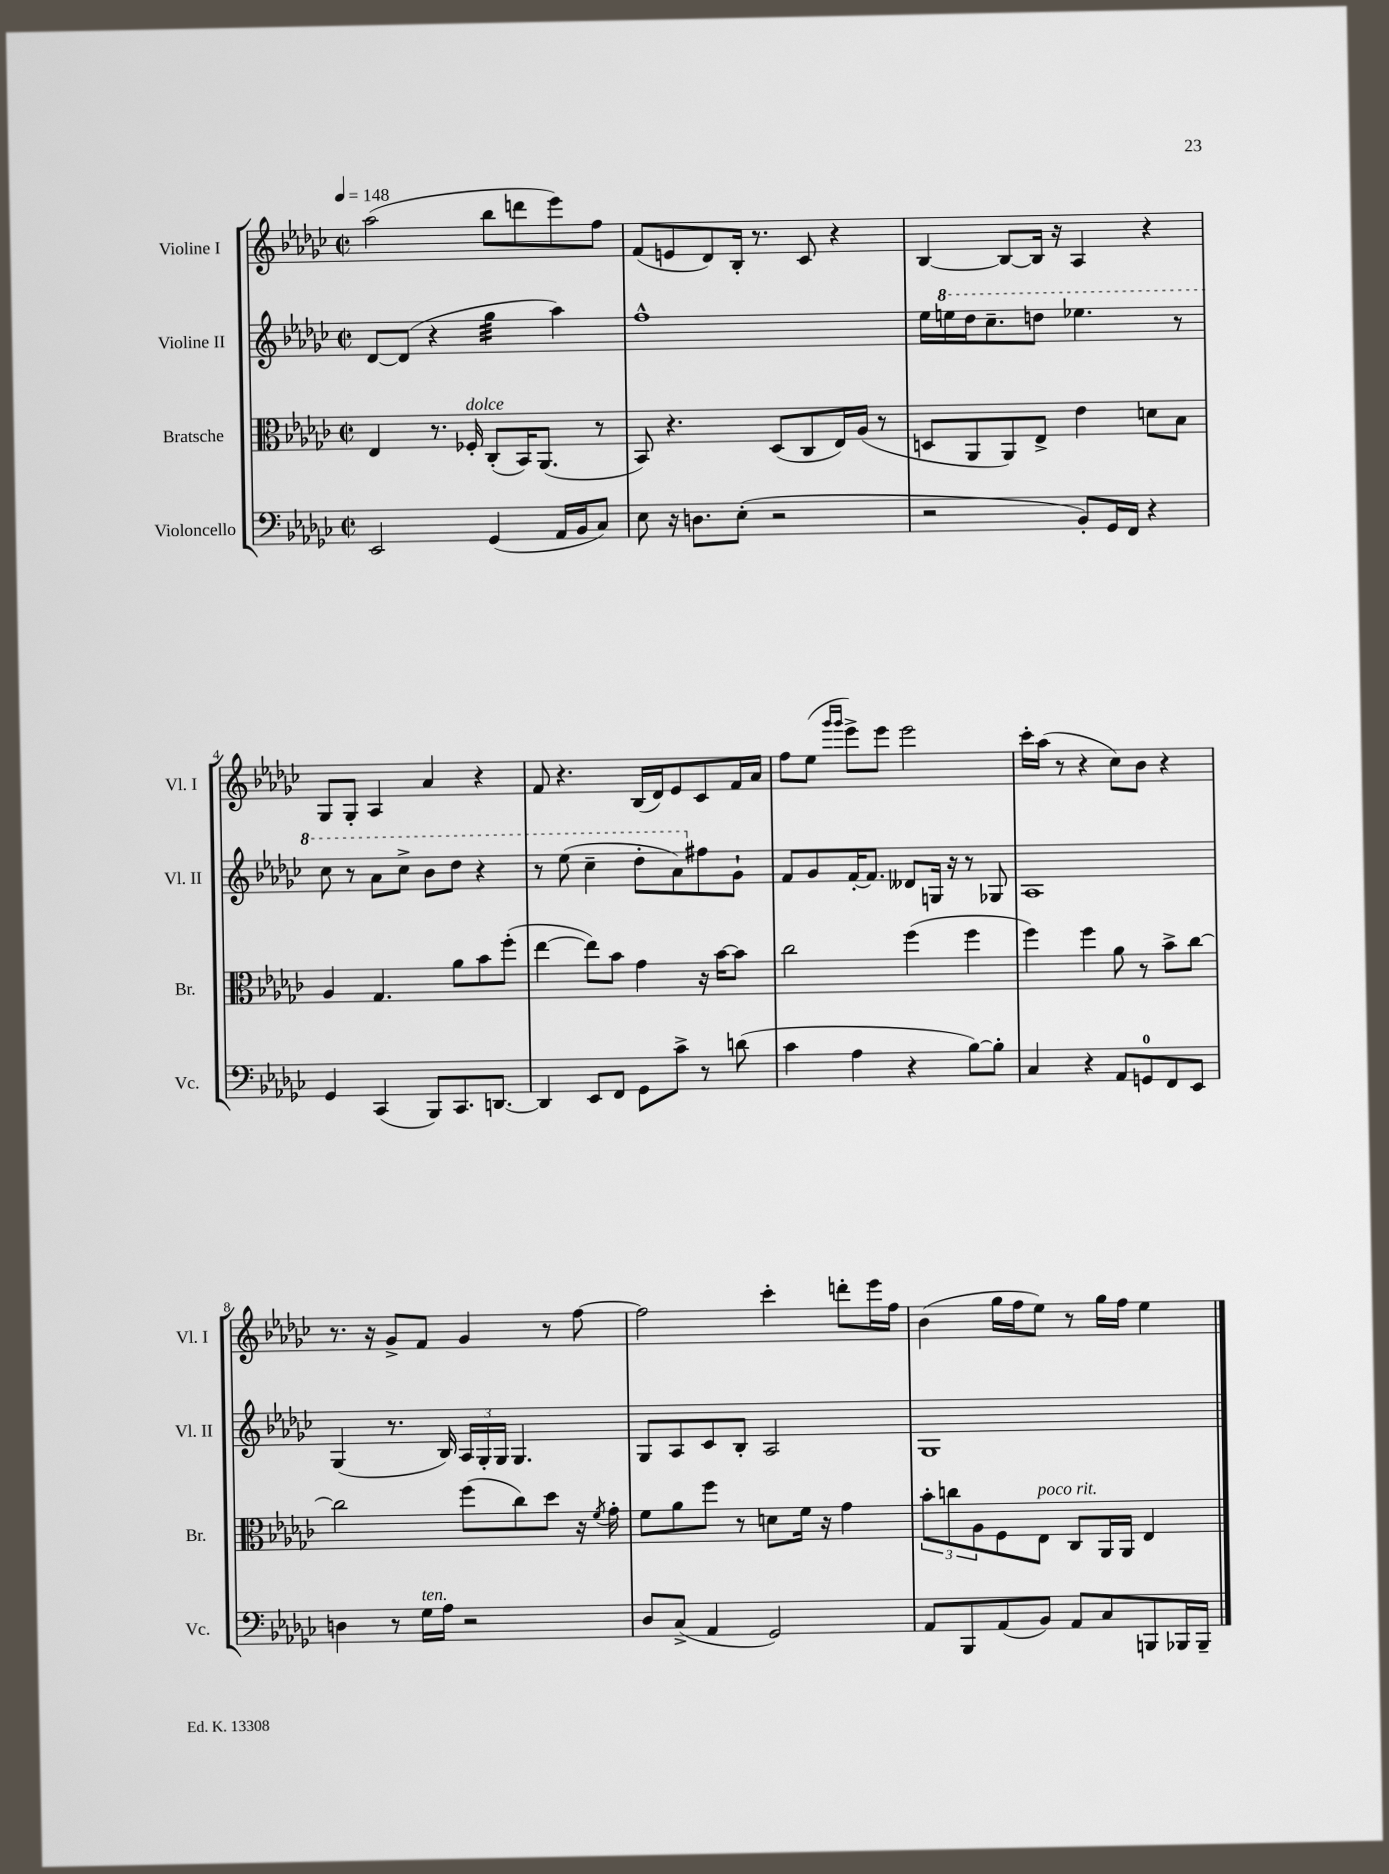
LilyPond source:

<<
\new StaffGroup <<
\new Staff = "s0" \with { instrumentName = "Violine I" shortInstrumentName = "Vl. I" } {
    \clef treble \key ges \major \defaultTimeSignature \time 2/2 \tempo 4 = 148
    aes''2( bes''8 d'''8 ees'''8) f''8 |
    f'8( e'8 des'8) bes16-. r8. ces'8 r4 |
    bes4~ bes8~ bes16 r16 aes4 r4 |
    ges8 ges8-. aes4 aes'4 r4 |
    f'8 r4. bes16( des'16) ees'8 ces'8 f'16 aes'16 |
    f''8 ees''8( \grace { ges'''16 ges'''16 } ees'''8->) ees'''8 ees'''2 |
    ces'''16-. aes''16( r8 r4 ces''8) bes'8 r4 |
    r8. r16 ges'8-> f'8 ges'4 r8 f''8~ |
    f''2 ces'''4-. d'''8-. ees'''16 f''16 |
    bes'4( ges''16 f''16 ees''8) r8 ges''16 f''16 ees''4 \bar "|." |
}
\new Staff = "s1" \with { instrumentName = "Violine II" shortInstrumentName = "Vl. II" } {
    \clef treble \key ges \major \defaultTimeSignature \time 2/2
    des'8~ des'8( r4 ges''4:32 aes''4) |
    f''1-^ |
    ees''16 \ottava #1 e'''16 des'''16 ces'''8.-- d'''8 ees'''4. r8 |
    ces'''8 r8 aes''8 ces'''8-> bes''8 des'''8 r4 |
    r8 ees'''8( ces'''4-- des'''8-. aes''8) \ottava #0 fis''8 ges'8-! |
    f'8 ges'8 f'16~-. f'8. deses'8 g16 r16 r8 ges8 |
    aes1 |
    ges4( r8. bes16) \tuplet 3/2 { aes16 ges16-. ges16 } ges4. |
    ges8 aes8 ces'8 bes8-. aes2 |
    ges1 \bar "|." |
}
\new Staff = "s2" \with { instrumentName = "Bratsche" shortInstrumentName = "Br." } {
    \clef alto \key ges \major \defaultTimeSignature \time 2/2
    ees4 r8. fes16-.^\markup { \italic "dolce" } ces8-.( bes,16) aes,8.( r8 |
    bes,8) r4. des8( ces8 ees16) aes16( r8 |
    d8 aes,8 aes,8) ees8-> ees'4 d'8 bes8 |
    aes4 ges4. aes'8 bes'8 f''8-.( |
    ees''4~ ees''8) bes'8 ges'4 r16 bes'16~ bes'8 |
    ces''2 f''4( f''4 |
    f''4) f''4 aes'8 r8 bes'8-> ces''8~ |
    ces''2 f''8( ces''8) des''8 r16 \acciaccatura { f'8 } ges'16-. |
    f'8 aes'8 f''8 r8 d'8 f'16 r16 ges'4 |
    \tuplet 3/2 { bes'8-. c''8 aes8 } f8 ees8^\markup { \italic "poco rit." } ces8 aes,16 aes,16 ees4 \bar "|." |
}
\new Staff = "s3" \with { instrumentName = "Violoncello" shortInstrumentName = "Vc." } {
    \clef bass \key ges \major \defaultTimeSignature \time 2/2
    ees,2 ges,4( aes,16 bes,16 ces8) |
    ees8 r16 d8. ees8-.( r2 |
    r2 bes,8-.) ges,16 f,16 r4 |
    ges,4 ces,4( bes,,8) ces,8. d,8.~ |
    d,4 ees,8 f,8 ges,8 ces'8-> r8 d'8( |
    ces'4 aes4 r4 bes8~) bes8-. |
    ces4 r4 aes,8 g,8-0 f,8 ees,8 |
    d4 r8 ges16^\markup { \italic "ten." } aes16 r2 |
    des8 ces8->( aes,4 ges,2) |
    aes,8 bes,,8 aes,8( bes,8) aes,8 ces8 b,,8 bes,,16 bes,,16-- \bar "|." |
}
>>
>>
